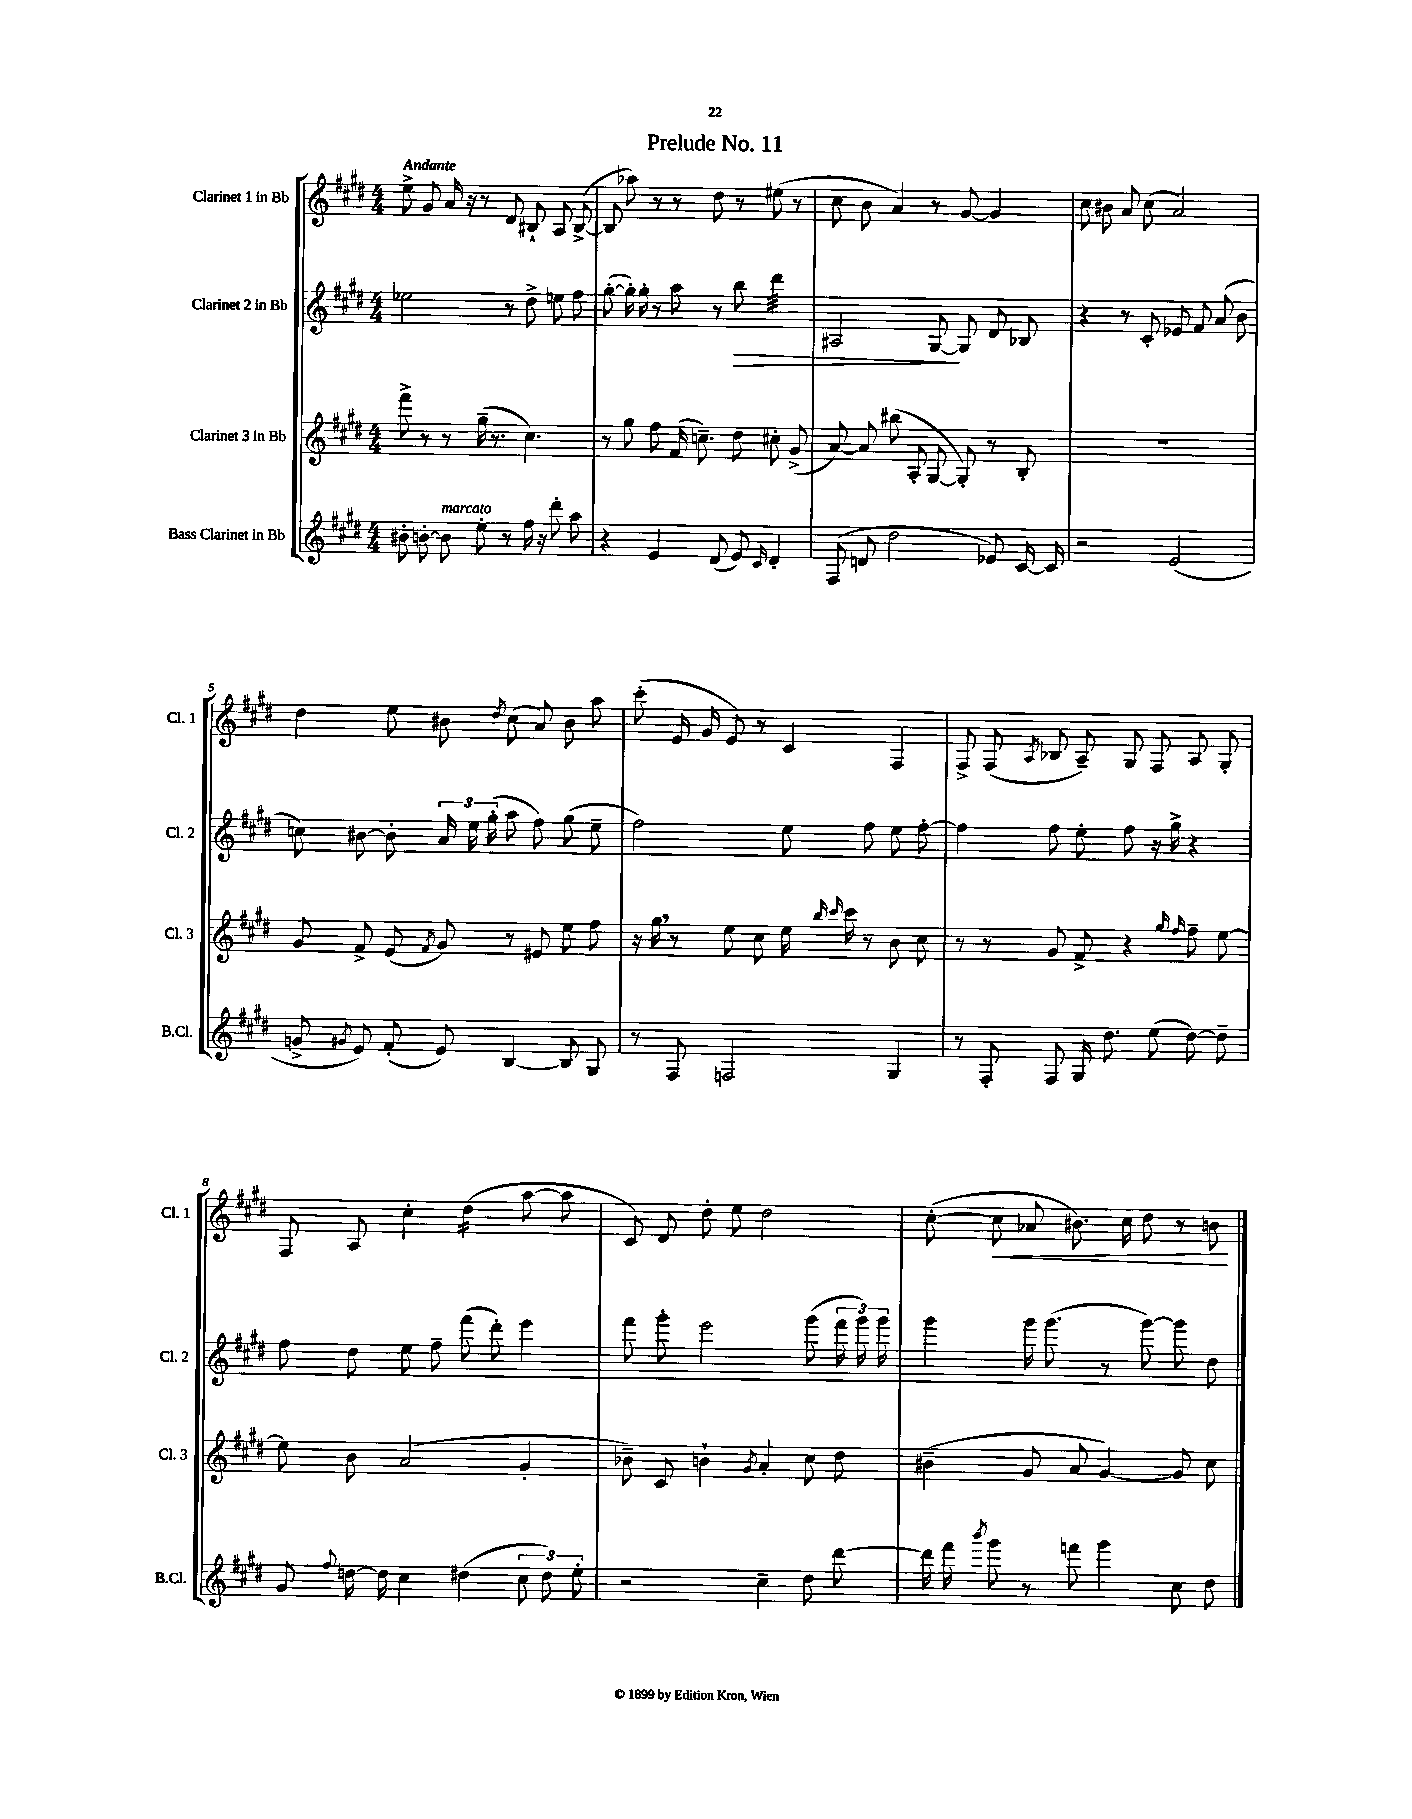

**kern	**kern	**kern	**kern
*staff4	*staff3	*staff2	*staff1
*clefG2	*clefG2	*clefG2	*clefG2
*k[f#c#g#d#]	*k[f#c#g#d#]	*k[f#c#g#d#]	*k[f#c#g#d#]
*M4/4	*M4/4	*M4/4	*M4/4
8b#'	8fff#^	2ee-	8ee^
[8b'	8r	.	8g#
8b]	8r	.	16a
.	.	.	16r
8ee'	(16gg#~	.	8r
.	8.r	.	.
8r	.	8r	8d#
16ff#	4.cc#)	8dd#^	8B#`
16r	.	.	.
8ddd#'	.	8ee	8A
8aa	.	8ff#	([8B#^
=	=	=	=
4r	8r	([8gg#'	8B#]
.	8gg#	16gg#'])	8aa-)
.	.	16gg#'	.
4e	8ff#	8r	8r
.	(16f#	8aa	8r
.	8.cc~)	.	.
(8d#	.	8r	8dd#
8e)	8dd#	8bb	8r
16qqc#	.	.	.
4d#'	8cc#'	4ddd#	(8ee#
.	(8g#^	.	8r
=	=	=	=
(8F#	[8a)	2A#	8cc#
8d	8a]	.	8b
2dd#	(8bb#	.	4a)
.	8A'	.	.
.	[8G#	[8G#	8r
.	8G#'])	8G#]	[8g#
8e-)	8r	8d#	4g#]
[16c#	8B'	8B-	.
16c#]	.	.	.
=	=	=	=
2r	1r	4r	8cc#
.	.	.	8b#
.	.	8r	8a
.	.	8c#'	(8cc#
(2e	.	8e-	2a)
.	.	8f#	.
.	.	(8a	.
.	.	8b	.
=	=	=	=
8g^	8g#	8cc)	4dd#
8qg#	.	.	.
8e)	8f#^	[8b#	.
(8f#'	(8e	8b#']	8ee
.	8qf#	.	.
8e)	8g#)	24a	8b#
.	.	24ee	.
.	.	(24gg#'	.
.	.	.	8qdd#
[4B	8r	8aa	(8cc#
.	8e#	8ff#)	8a)
8B]	8ee	(8gg#	8b#
8G#	8ff#	8ee~	8aa
=	=	=	=
8r	16r	2ff#)	(8ccc#'
.	16gg#	.	.
8F#	8r	.	16e
.	.	.	16g#
2F	8ee	.	8e)
.	8cc#	.	8r
.	16ee	8ee	4c#
.	16qqbb	.	.
.	16qqccc#	.	.
.	16ccc#	.	.
.	8r	8ff#	.
4G#	8b	8ee	4F#
.	8cc#	[8ff#'	.
=	=	=	=
8r	8r	4ff#]	8F#^
8F#'	8r	.	(8F#
.	.	.	8qA
8F#	8g#	8ff#	8B-
16G#	8f#^	8ee'	8A~)
8.dd#	.	.	.
.	4r	8ff#	8G#
(8ee	.	16r	8F#
.	.	16gg#^	.
.	16qqgg#	.	.
.	16qqff#	.	.
[8dd#)	8ff#~	4r	8A
8dd#~]	[8ee	.	8G#'
=	=	=	=
8g#	8ee]	8ff#	8F#
8qqff#	.	.	.
[16dd	8b	8dd#	8A
16dd]	.	.	.
4cc#	(2a	8ee	4cc#'
.	.	8ff#~	.
(4dd#	.	(8fff#	(4dd#
.	.	8ddd#')	.
12cc#	4g#'	4eee	[8aa
12dd#)	.	.	.
.	.	.	8aa]
12ee'	.	.	.
=	=	=	=
2r	8b-~)	8fff#	8c#)
.	8c#	8ggg#'	8d#
.	4b`	2eee	8dd#'
.	.	.	8ee
.	8qg#	.	.
4cc#~	4a'	.	2dd#
8dd#	8cc#	(8ggg#	.
[8ddd#	8dd#	24fff#	.
.	.	24ggg#)	.
.	.	24ggg#	.
=	=	=	=
16ddd#]	(4b#~	4ggg#	([8cc#'
16fff#	.	.	.
8qbbb	.	.	.
8ggg#	.	.	8cc#]
8r	8g#	16ggg#	8a-
.	.	(8.ggg#	.
8fff	8a	.	8.b#)
4ggg#	[4g#)	8r	.
.	.	.	16cc#
.	.	[8ggg#)	8dd#
8cc#	8g#]	8ggg#]	8r
8dd#	8cc#	8dd#	8b
==	==	==	==
*-	*-	*-	*-
